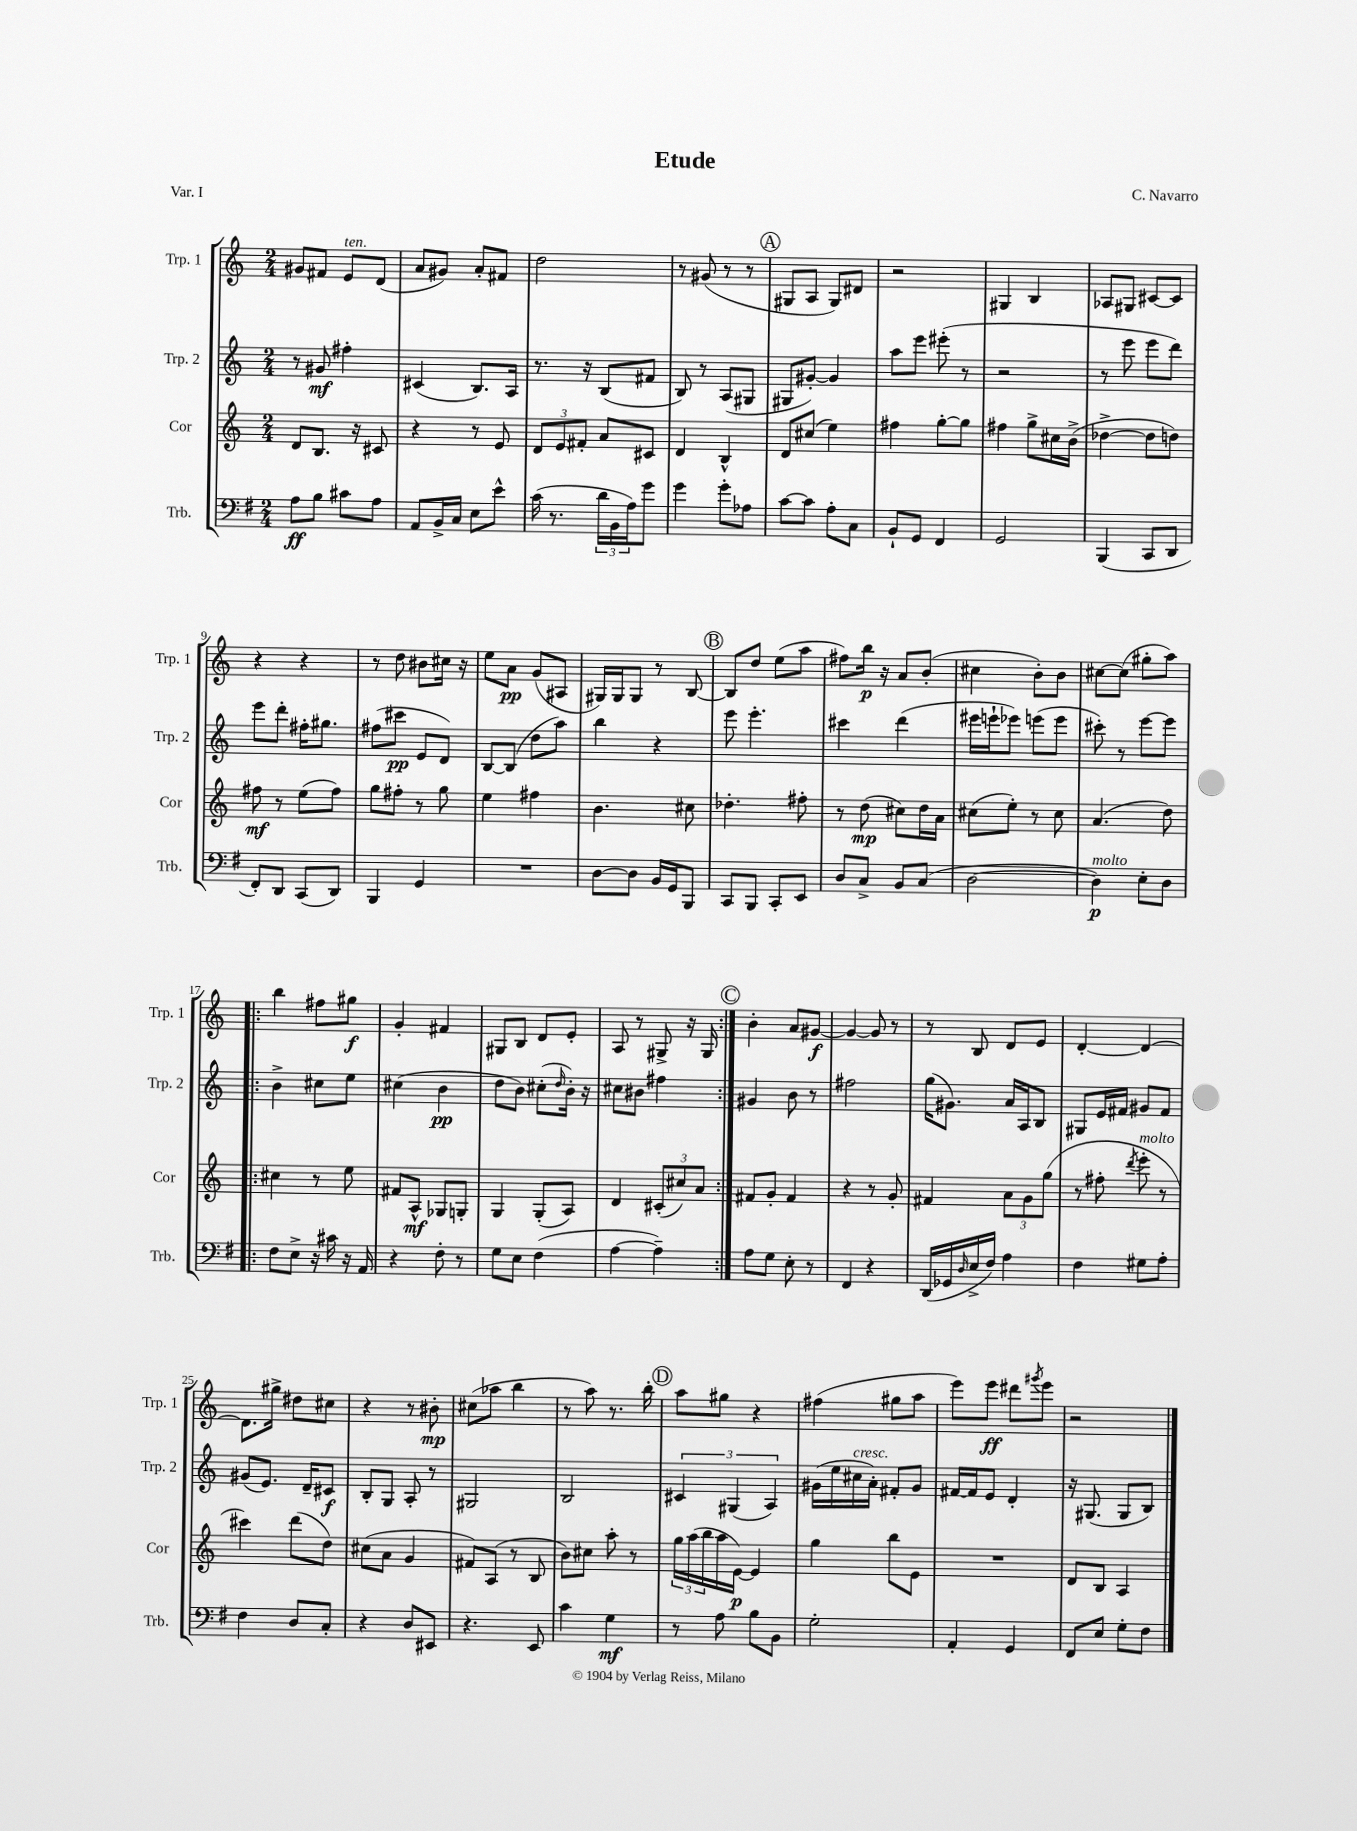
\header { title = "Etude" composer = "C. Navarro" piece = "Var. I" }
<<
\new StaffGroup <<
\new Staff = "s0" \with { instrumentName = "Trp. 1" shortInstrumentName = "Trp. 1" } {
    \clef treble \key c \major \numericTimeSignature \time 2/4
    gis'8 fis'8 e'8^\markup { \italic "ten." } d'8( |
    a'8 gis'8) a'8-. fis'8 |
    d''2 |
    r8 gis'8( r8 r8 |
    \mark \markup { \circle "A" } gis8 a8 gis8) dis'8 |
    r2 |
    gis4 b4 |
    aes8 gis8 cis'8~ cis'8 |
    r4 r4 |
    r8 d''8 bis'8 cis''16 r16 |
    e''8 a'8\pp g'8( ais8 |
    gis16) gis16 gis8 r8 b8~ |
    \mark \markup { \circle "B" } b8 d''8 e''8( a''8 |
    fis''8) b''16\p r16 a'8 b'8-.( |
    cis''4 b'8-.) b'8 |
    cis''8~ cis''8( gis''8-. a''8) |
    \repeat volta 2 { b''4 fis''8 gis''8\f |
    g'4-. fis'4 |
    gis8 b8 d'8 e'8-. |
    a8 r8 gis8-> r16 gis16 | }
    \mark \markup { \circle "C" } b'4-. a'8 gis'8~\f |
    gis'4~ gis'8 r8 |
    r8 b8 d'8 e'8 |
    d'4~-. d'4~ |
    d'8. gis''16-> dis''8 cis''8 |
    r4 r8 bis'8-.\mp |
    cis''8( aes''8 b''4 |
    r8 a''8) r8. b''16-. |
    \mark \markup { \circle "D" } a''8 gis''8 r4 |
    fis''4( gis''8 a''8 |
    e'''8) e'''8\ff dis'''8 \acciaccatura { gis'''8 } e'''8 |
    r2 \bar "|." |
}
\new Staff = "s1" \with { instrumentName = "Trp. 2" shortInstrumentName = "Trp. 2" } {
    \clef treble \key c \major \numericTimeSignature \time 2/4
    r8 gis'8\mf fis''4-. |
    cis'4( b8.) a16 |
    r8. r16 b8( fis'8 |
    b8) r8 a8( gis8 |
    \mark \markup { \circle "A" } gis8 gis'8~-.) gis'4 |
    a''8 e'''8 eis'''8-.( r8 |
    r2 |
    r8 e'''8 e'''8 d'''8) |
    e'''8 d'''8-. fis''16-. gis''8. |
    fis''8( cis'''8\pp e'8 d'8) |
    b8~ b8( d''8 a''8) |
    b''4 r4 |
    \mark \markup { \circle "B" } e'''8 e'''4.-. |
    cis'''4 d'''4( |
    eis'''16 e'''16-! ees'''8) e'''8( e'''8 |
    cis'''8-.) r8 e'''8~ e'''8 |
    \repeat volta 2 { b'4-> cis''8 e''8 |
    cis''4( b'4\pp |
    d''8 b'8) cis''8-.( \grace { d''16 } b'16-.) r16 |
    cis''8 bis'8 fis''4 | }
    \mark \markup { \circle "C" } gis'4 b'8 r8 |
    fis''2 |
    g''16( gis'8.) a'16 a16 b8 |
    gis8 e'16 fis'16 gis'8 fis'8 |
    gis'8( e'8.) d'16-- cis'8\f |
    b8-. g8 a8-. r8 |
    gis2 |
    b2 |
    \mark \markup { \circle "D" } \tuplet 3/2 { cis'4 gis4( a4) } |
    gis'16( e''16 cis''16^\markup { \italic "cresc." } a'16-.) fis'8-. gis'8 |
    fis'16~ fis'16 e'8 d'4-. |
    r16 gis8.( gis8 b8) \bar "|." |
}
\new Staff = "s2" \with { instrumentName = "Cor" shortInstrumentName = "Cor" } {
    \clef treble \key c \major \numericTimeSignature \time 2/4
    d'8 b8. r16 cis'8 |
    r4 r8 e'8 |
    \tuplet 3/2 { d'8 e'8 fis'8-. } a'8 cis'8 |
    d'4 b4-^ |
    \mark \markup { \circle "A" } d'8 cis''8( e''4) |
    fis''4 g''8~-. g''8 |
    fis''4 g''8-> cis''16 b'16->( |
    des''4~-> des''8 d''8) |
    fis''8\mf r8 e''8( fis''8) |
    g''8 fis''8-. r8 g''8 |
    e''4 fis''4 |
    b'4. cis''8 |
    \mark \markup { \circle "B" } des''4.-. fis''8-. |
    r8 d''8\mp( cis''8) d''16 a'16 |
    cis''8( e''8-.) r8 cis''8 |
    a'4.( d''8) |
    \repeat volta 2 { cis''4 r8 e''8 |
    fis'8 a8-^\mf ges8 g8-. |
    g4 g8-.( a8) |
    d'4 \tuplet 3/2 { cis'8-.( cis''8) a'8 } | }
    \mark \markup { \circle "C" } fis'8 g'8-. fis'4 |
    r4 r8 g'8-. |
    fis'4 \tuplet 3/2 { a'8 g'8 g''8( } |
    r8 fis''8-. \acciaccatura { d'''8 } e'''8-.^\markup { \italic "molto" } r8 |
    cis'''4) d'''8( d''8) |
    cis''8( a'8 g'4 |
    fis'8) a8( r8 b8 |
    b'8) cis''8 a''8-. r8 |
    \mark \markup { \circle "D" } \tuplet 3/2 { g''16 a''16( b''16 } a''16 e'16~\p) e'4 |
    g''4 b''8 e'8 |
    R2 |
    d'8 b8 a4 \bar "|." |
}
\new Staff = "s3" \with { instrumentName = "Trb." shortInstrumentName = "Trb." } {
    \clef bass \key g \major \numericTimeSignature \time 2/4
    a8\ff b8 cis'8 a8 |
    a,8 b,16-> c16 e8 e'8-^ |
    c'16( r8. \tuplet 3/2 { d'16 b,16 a16) } g'8 |
    g'4 g'8-. aes8 |
    \mark \markup { \circle "A" } c'8~ c'8 a8-. c8 |
    b,8-! g,8 fis,4 |
    g,2 |
    b,,4( c,8 d,8 |
    fis,8-.) d,8 c,8( d,8) |
    b,,4 g,4 |
    R2 |
    d8~ d8 b,16 g,16 b,,8 |
    \mark \markup { \circle "B" } c,8 b,,8 c,8-. e,8 |
    d8 c8-> b,8 c8( |
    d2~ |
    d4\p^\markup { \italic "molto" }) e8-. d8 |
    \repeat volta 2 { fis8 e8-> r16 cis'16 r16 a,16 |
    r4 fis8-. r8 |
    g8 e8 fis4( |
    a4~ a4--) | }
    \mark \markup { \circle "C" } a8 g8 e8-. r8 |
    fis,4 r4 |
    d,16( ges,16 \grace { d16 } e16-> fis16) a4 |
    fis4 gis8 a8-. |
    fis4 d8 c8-. |
    r4 d8 eis,8 |
    r4. e,8 |
    c'4 g4\mf |
    \mark \markup { \circle "D" } r8 a8 b8 b,8 |
    g2-. |
    a,4-. g,4 |
    fis,8 e8 g8-. fis8 \bar "|." |
}
>>
>>
